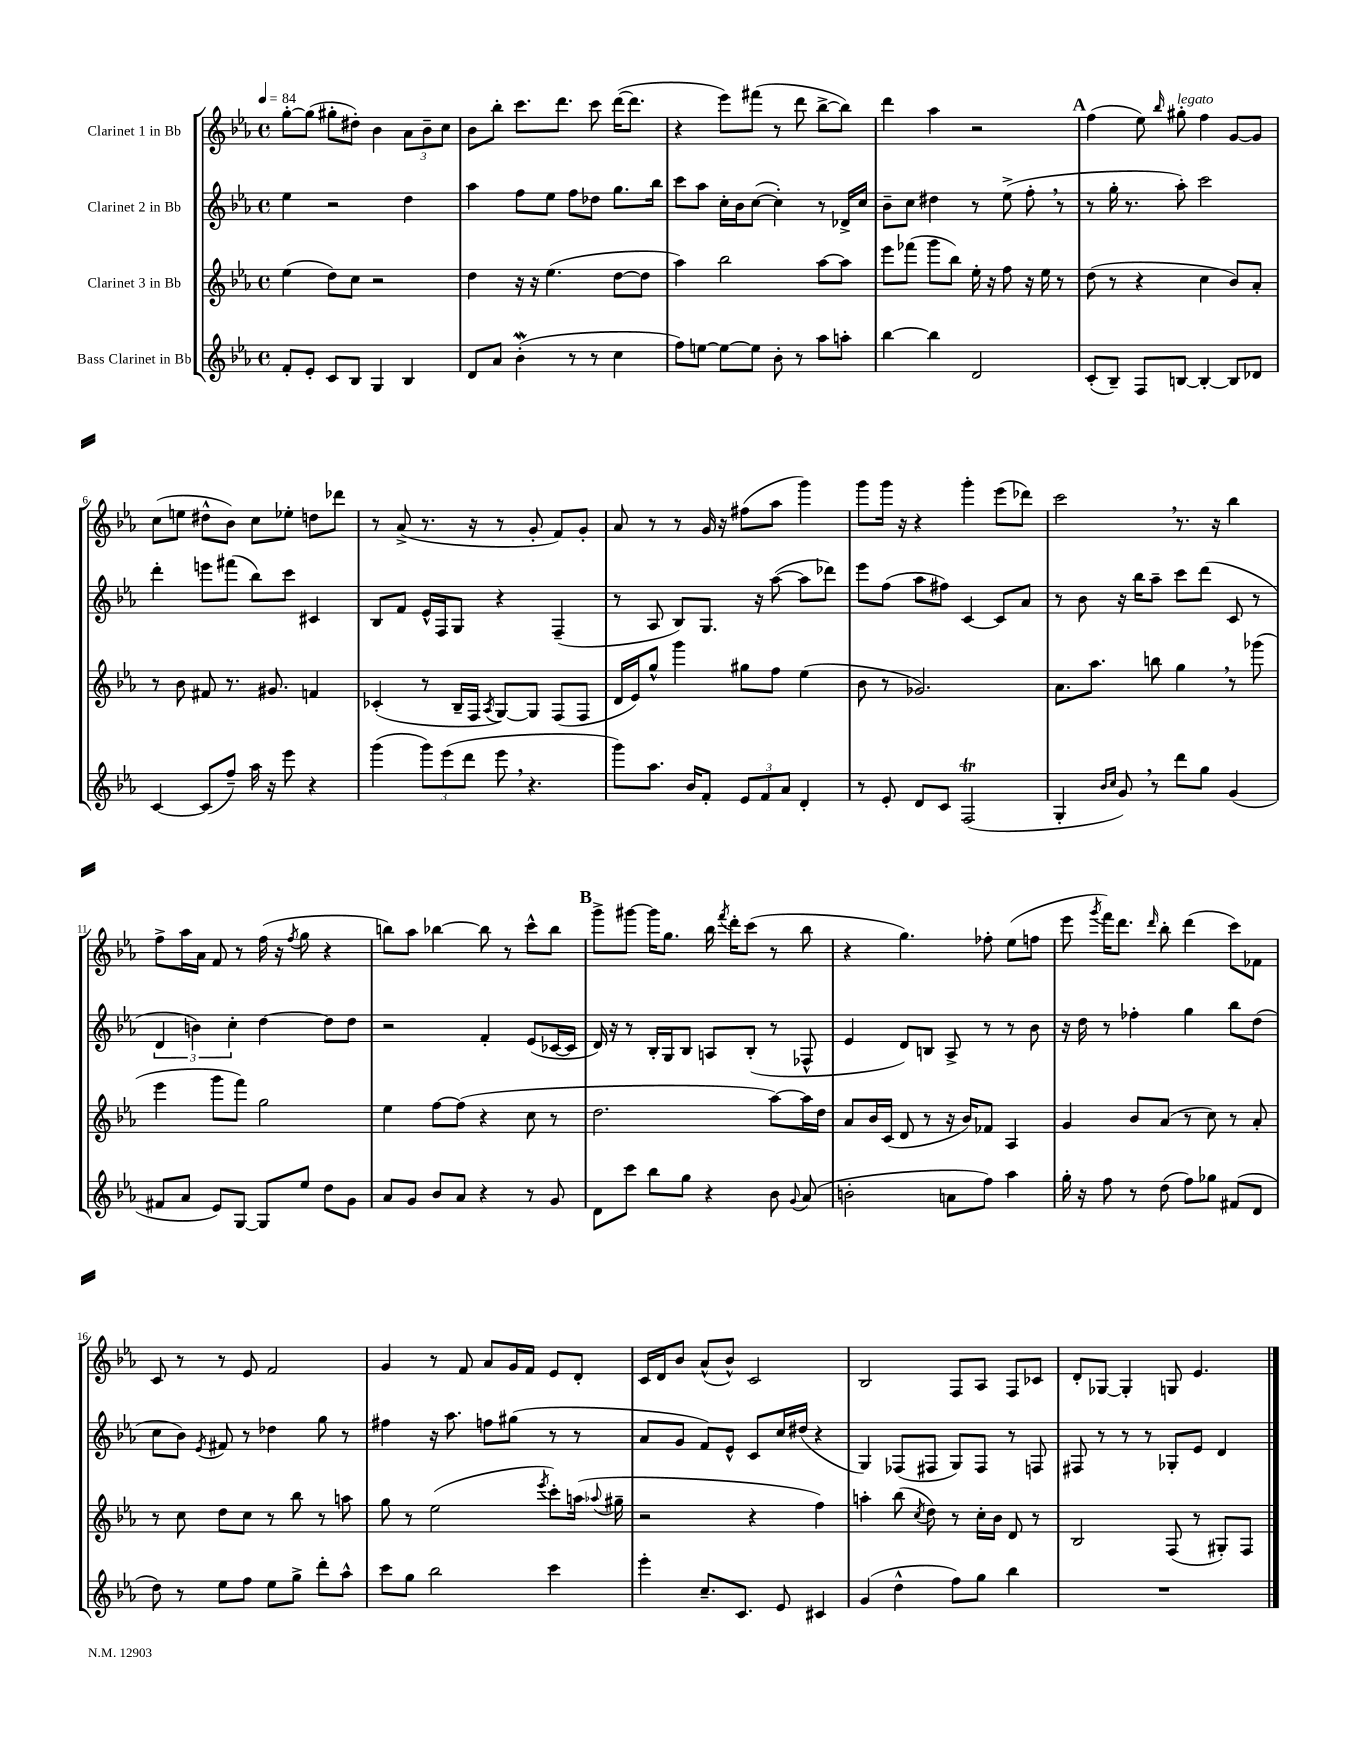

**kern	**kern	**kern	**kern
*staff4	*staff3	*staff2	*staff1
*clefG2	*clefG2	*clefG2	*clefG2
*k[b-e-a-]	*k[b-e-a-]	*k[b-e-a-]	*k[b-e-a-]
*M4/4	*M4/4	*M4/4	*M4/4
*met(c)	*met(c)	*met(c)	*met(c)
*MM84	*MM84	*MM84	*MM84
8f'/L	(4ee-\	4ee-\	[8gg'\L
8e-'/J	.	.	(8gg\]J
8c/L	8dd\L)	2r	8gg#'\L
8B-/J	8cc\J	.	8dd#'\J)
4G/	2r	.	4b-\
4B-/	.	4dd\	12a-\L
.	.	.	12b-~\
.	.	.	12cc\J
=	=	=	=
8d/L	4dd\	4aa-\	8b-\L
8a-/J	.	.	8bb-'\J
(4b-'\	16r	8ff\L	8.ccc\L
.	16r	.	.
.	(4.ee-\	8ee-\J	.
.	.	.	8.ddd\J
8r	.	8ff\L	.
8r	.	8dd-\J	8ccc\
4cc\	[8dd\L	8.gg\L	([16ddd\LK
.	.	.	8.ddd\]J
.	8dd\]J	.	.
.	.	16bb-\Jk	.
=	=	=	=
8ff\L)	4aa-\)	8ccc\L	4r
[8ee\J	.	8aa-\J	.
8ee\_L	2bb-\	16cc'\LL	8eee-\L)
.	.	16b-\J	.
8ee\]J	.	([8cc\J	(8fff#\J
8b-'\	.	4cc'\])	8r
8r	.	.	8ddd\
8aa-\L	[8aa-\L	8r	[8bb-^\L
8aa'\J	8aa-\]J	16d-^/LL	8bb-\]J)
.	.	16cc/JJ	.
=	=	=	=
[4bb-\	8eee-\L	8b-~\L	4ddd\
.	(8fff-\J	8cc\J	.
4bb-\]	8ggg\L	4dd#\	4aa-\
.	8bb-\J)	.	.
2d/	16ee-'\	8r	2r
.	16r	.	.
.	8ff\	(8ee-^\	.
.	16r	8ff'\	.
.	16ee-\	.	.
.	8r	8r	.
=	=	=	=
(8c'/L	(8dd\	8r	(4ff\
8B-~/J)	8r	16gg'\	.
.	.	8.r	.
8F/L	4r	.	8ee-\)
.	.	.	16qqbb-/
[8B/J	.	8aa-'\)	8gg#'\
4B'/_	4cc\	2ccc\	4ff\
8B/]L	8b-/L)	.	[8g/L
8d-/J	8a-'/J	.	8g/]J
=	=	=	=
[4c/	8r	4ddd'\	(8cc\L
.	8b-\	.	8ee\J
(8c/]L	8f#/	8eee\L	8dd#^^\L
8ff~/J)	8.r	(8fff#\J	8b-\J)
16aa-\	.	8bb-\L)	8cc\L
16r	8.g#/	.	.
8eee-\	.	8ccc\J	8ee-'\J
4r	4f/	4c#/	8dd\L
.	.	.	8ddd-\J
=	=	=	=
(4ggg\	(4c-'/	8B-/L	8r
.	.	8f/J	(8a-^/
12ggg\L)	8r	16e-^^/LL	8.r
.	.	16F/J	.
(12eee-\	.	.	.
.	16B-~/LL	8G/J	.
12ddd\J	.	.	.
.	16F/JJ	.	16r
.	8qA-/	.	.
8eee-\	[8G/L)	4r	8r
4.r	8G/]J	.	8g'/
.	(8F/L	(4F~/	8f/L)
.	8F/J	.	8g'/J
=	=	=	=
8ggg\L)	16d/LL	8r	8a-/
.	16e-/J)	.	.
8.aa-\J	8gg^^/J	8A-/	8r
.	4ggg\	8B-/L)	8r
16b-/LK	.	.	.
8f'/J	.	8.G/J	16g/
.	.	.	16r
12e-/L	8gg#\L	.	(8ff#\L
.	.	16r	.
12f/	.	.	.
.	8ff\J	([8aa-\	8aa-\J
12a-/J	.	.	.
4d'/	(4ee-\	8aa-\]L	4ggg\)
.	.	8ddd-\J)	.
=	=	=	=
8r	8b-\	8eee-\L	8ggg\L
8e-'/	8r	(8ff\J	16ggg\Jk
.	.	.	16r
8d/L	2.g-/)	8aa-\L	4r
8c/J	.	8ff#\J)	.
(2F/	.	[4c/	4ggg'\
.	.	8c/]L	(8eee-\L
.	.	8a-/J	8ddd-\J)
=	=	=	=
4G'/	8.a-\L	8r	2ccc\
.	.	8b-\	.
.	8.aa-\J	.	.
16qqb-/LL	.	.	.
16qqcc/JJ	.	.	.
8g/)	.	16r	.
.	.	16bb-\LK	.
8r	8bb\	8aa-~\J	.
8ddd\L	4gg\	8ccc\L	8.r
8gg\J	.	(8ddd\J	.
.	.	.	16r
(4g/	8r	8c/	4bb-\
.	(8ggg-\	8r	.
=	=	=	=
8f#/L	4eee-\	6d/	8ff^\L
8a-/J	.	.	16aa-\L
.	.	6b\)	.
.	.	.	16a-\JJ
8e-/L)	8ggg\L	.	8f/
.	.	6cc'\	.
[8G/J	8fff\J)	.	8r
8G/]L	2gg\	[4dd\	(16ff\
.	.	.	16r
.	.	.	8qff/
8ee-/J	.	.	8gg\
8dd\L	.	8dd\]L	4r
8g\J	.	8dd\J	.
=	=	=	=
8a-/L	4ee-\	2r	8bb\L)
8g/J	.	.	8aa-\J
8b-/L	[8ff\L	.	[4bb-\
8a-/J	(8ff\]J	.	.
4r	4r	4f'/	8bb-\]
.	.	.	8r
8r	8cc\	(8e-/L	8ccc^^\L
8g/	8r	[16c-/L	8bb-\J
.	.	16c-/]JJ	.
=	=	=	=
8d\L	2.dd\	16d/)	8ggg^\L
.	.	16r	.
8ccc\J	.	8r	[8ggg#\J
8bb-\L	.	16B-'/LL	16ggg#\]LK
.	.	16G/J	8.gg\J
8gg\J	.	8B-/J	.
4r	.	8A/L	16bb-\
.	.	.	8qfff/
.	.	.	16ddd'\LK
.	.	(8B-'/J	(8ccc\J
8b-\	[8aa-\L)	8r	8r
8qqg/	.	.	.
(8a-/	16aa-\]L	8F-^^/	8bb-\
.	16dd\JJ	.	.
=	=	=	=
2b'\	8a-/L	4e-/	4r
.	16b-/L	.	.
.	(16c/JJ	.	.
.	8d/	8d/L)	4.gg\)
.	8r	8B/J	.
8a\L	16r	8A-^/	.
.	16b-/LK)	.	.
8ff\J)	8f-/J	8r	8ff-'\
4aa-\	4A-/	8r	(8ee-\L
.	.	8b-\	8ff\J
=	=	=	=
16gg'\	4g/	16r	8eee-\
16r	.	16dd\	.
.	.	.	8qggg/
8ff\	.	8r	16fff\LK)
.	.	.	8.ddd\J
8r	8b-/L	4ff-'\	.
.	.	.	16qqddd/
(8dd\	(8a-/J	.	8bb-'\
8ff\L)	8r	4gg\	(4ddd\
8gg-\J	8cc\)	.	.
(8f#/L	8r	8bb-\L	8ccc\L)
8d/J	8a-'/	(8dd\J	8f-\J
=	=	=	=
8dd\)	8r	8cc\L	8c/
8r	8cc\	8b-\J)	8r
.	.	8qe-/	.
8ee-\L	8dd\L	8f#/	8r
8ff\J	8cc\J	8r	8e-/
8ee-\L	8r	4dd-\	2f/
8gg^\J	8bb-\	.	.
8ddd'\L	8r	8gg\	.
8aa-^^\J	8aa\	8r	.
=	=	=	=
8ccc\L	8gg\	4ff#\	4g/
8gg\J	8r	.	.
2bb-\	(2ee-\	16r	8r
.	.	8.aa-\	.
.	.	.	8f/
.	.	8ff\L	8a-/L
.	.	(8gg#\J	16g/L
.	.	.	16f/JJ
.	8qeee-/	.	.
4ccc\	8ccc'\L)	8r	8e-/L
.	(16aa\Jk	8r	8d'/J
.	8qqaa-/	.	.
.	16gg#~\	.	.
=	=	=	=
4eee-'\	2r	8a-/L	16c/LL
.	.	.	16d/J
.	.	8g/J	8b-/J
8.cc~/L	.	8f/L)	(8a-^^/L
.	.	8e-^^/J	8b-^^/J)
8.c/J	.	.	.
.	4r	8c/L	2c/
8e-/	.	16cc/L	.
.	.	(16dd#/JJ	.
4c#/	4ff\)	4r	.
=	=	=	=
(4g/	4aa'\	4G/)	2B-/
4dd^^\	(8bb-\	(8F-/L	.
.	8qcc/	.	.
.	8dd\)	8F#/J	.
8ff\L)	8r	8G/L)	8F/L
8gg\J	16cc'\LL	8F#/J	8A-/J
.	16b-\JJ	.	.
4bb-\	8d/	8r	8F/L
.	8r	8F/	8c-/J
=	=	=	=
1r	2B-/	8F#/	8d'/L
.	.	8r	[8G-/J
.	.	8r	4G-'/]
.	.	8r	.
.	(8F/	8G-'/L	8G/
.	8r	8e-/J	4.e-/
.	8G#'/L)	4d/	.
.	8F/J	.	.
==	==	==	==
*-	*-	*-	*-
